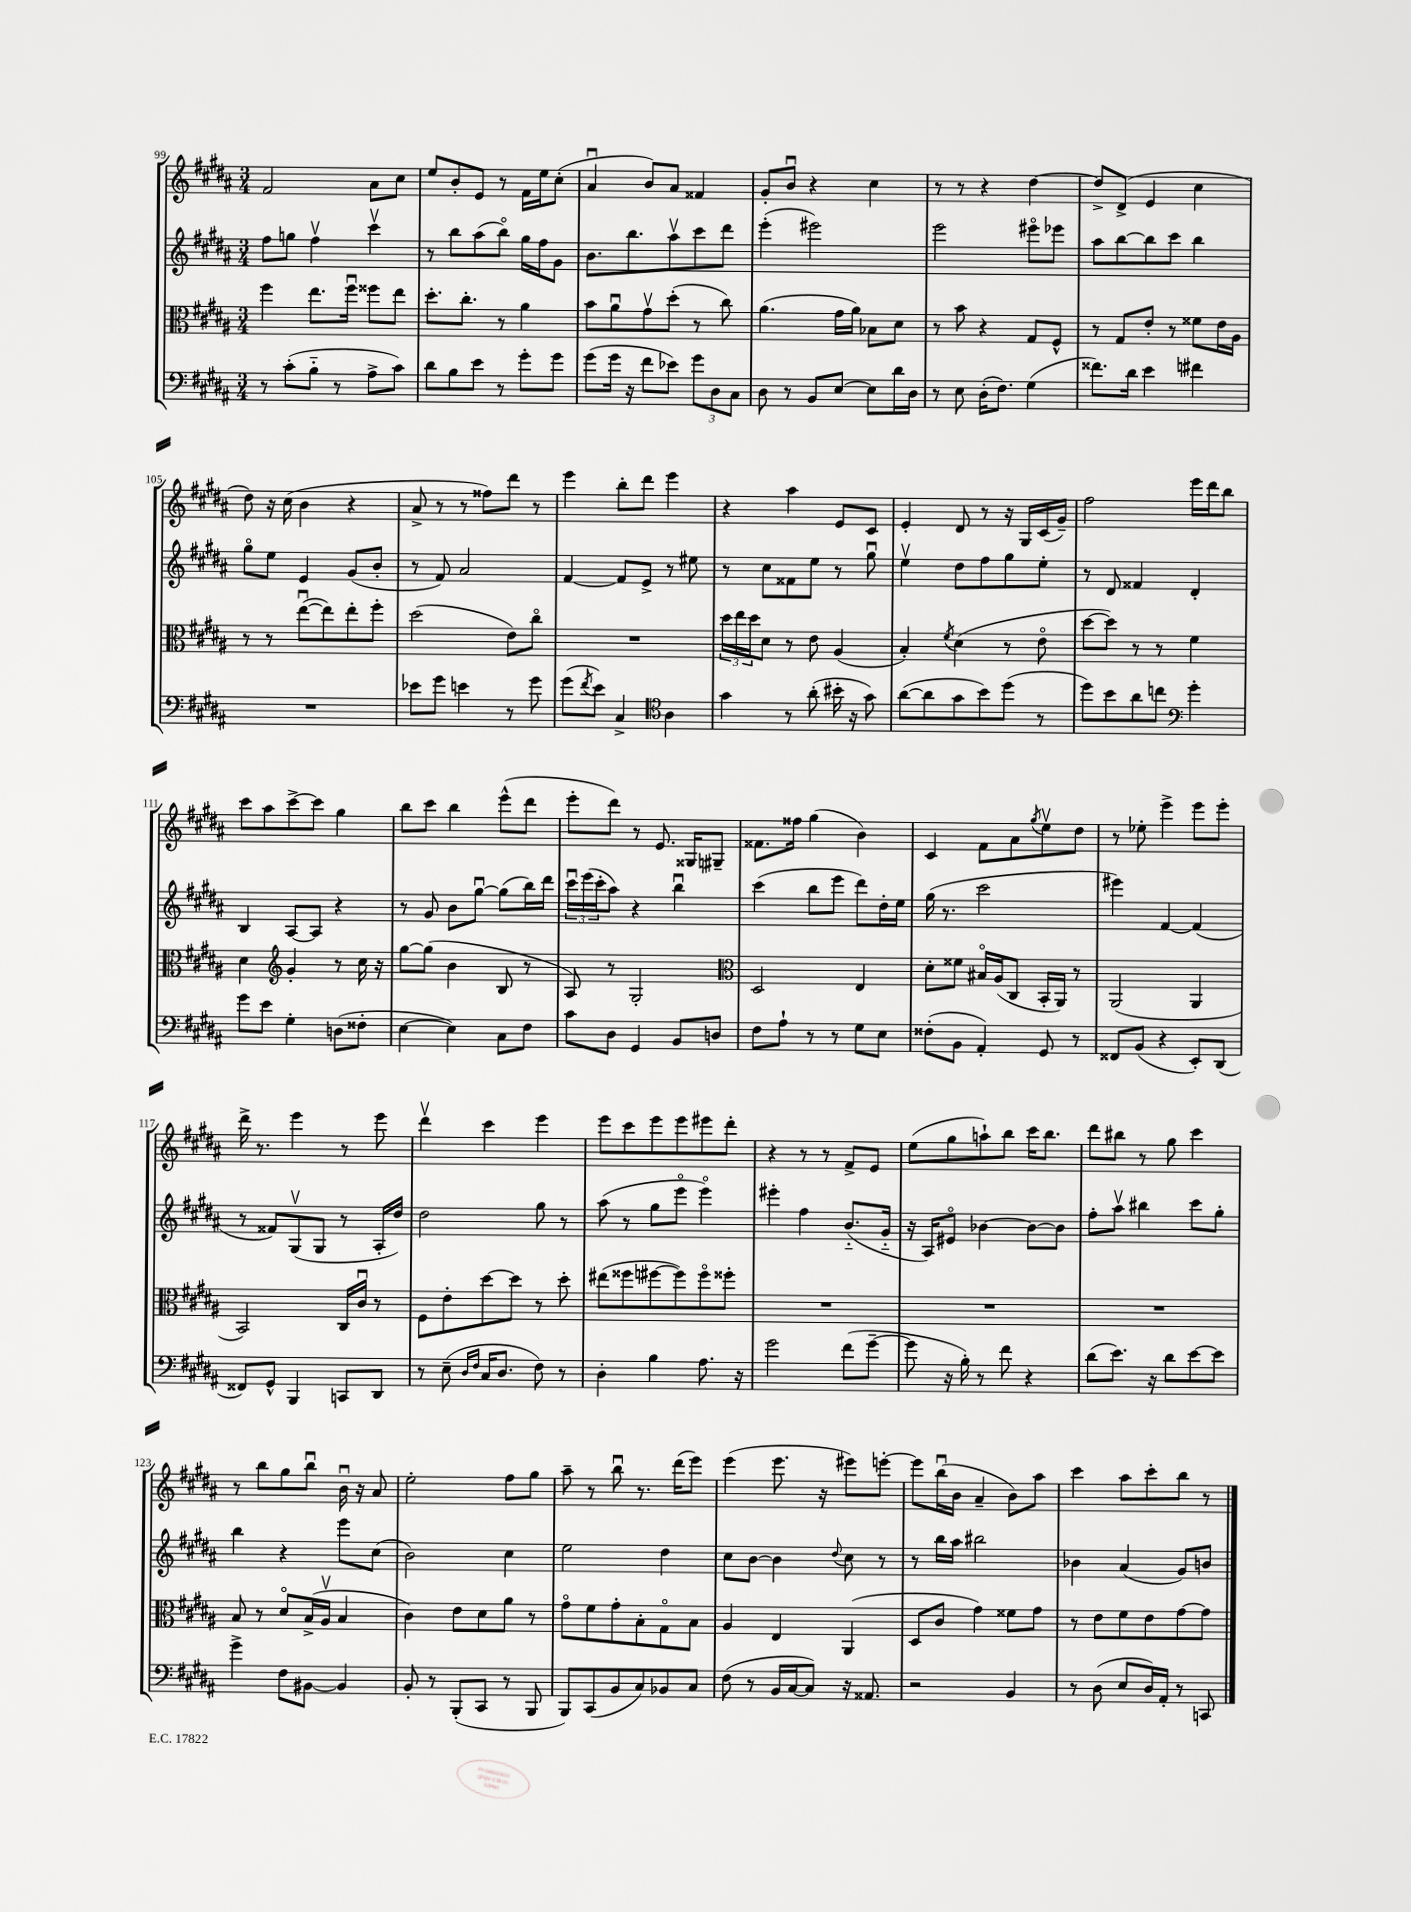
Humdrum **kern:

**kern	**kern	**kern	**kern
*part4	*part3	*part2	*part1
*staff4	*staff3	*staff2	*staff1
*clefF4	*clefC3	*clefG2	*clefG2
*k[f#c#g#d#a#]	*k[f#c#g#d#a#]	*k[f#c#g#d#a#]	*k[f#c#g#d#a#]
*M3/4	*M3/4	*M3/4	*M3/4
=99	=99	=99	=99
8r	4ff#\	8ff#\L	2f#/
(8c#'\L	.	8ggn\J	.
8B\J	8.ee\L	4ff#v\	.
8r	.	.	.
.	16ff#u\Jk	.	.
8A#^\L	8ff##X\L	4ccc#v\	8a#\L
8c#\J)	8ee\J	.	8cc#\J
=100	=100	=100	=100
8d#\L	8.dd#'\L	8r	8ee/L
8B\	.	8bb\L	8b'/
.	8.cc#'\J	.	.
8e\J	.	(8aa#\	8e/J
8r	8r	8bb\J)	8r
8g#'\L	4a#\	16gg#\LL	16f#\LL
.	.	16ff#\J	16ee\J
8g#\J	.	8g#\J	(8cc#'\J
=101	=101	=101	=101
(8g#\L	8b\L	8.b\L	4a#u/
16g#\Jk	8a#u\	.	.
16r	.	8.bb\	.
8f#\L	8g#v\	.	8b/L)
8e-X\J)	(8dd#'\J	8aa#v\	8a#/J
12g#\L	8r	8ccc#\	4f##X/
12D#\	.	.	.
.	8cc#\)	8ddd#\J	.
12C#\J	.	.	.
=102	=102	=102	=102
8D#\	(4.a#\	(4eee'\	8g#'/L
8r	.	.	8bu/J
8BB/L	.	2eee#X\)	4r
[8E/J	16g#\LL	.	.
.	16a#\JJ)	.	.
8E\L]	8B-X\L	.	4cc#\
16d#\L	8d#\J	.	.
16D#\JJ	.	.	.
=103	=103	=103	=103
8r	8r	2eee\	8r
8E\	8b\	.	8r
(16D#'\KL	4r	.	4r
8.F#\J)	.	.	.
(4G#\	8G#/L	8eee#X\L	[4dd#\
.	8F#^^/J	8eee-X\J	.
=104	=104	=104	=104
8.f##X\L)	8r	8aa#\L	8dd#^/L]
.	8G#/L	[8bb\	(8d#^/J
16d#\Jk	.	.	.
4e\	8e'/J	8bb\]	4e/
.	8r	8ccc#\J	.
4f#X\	8f##X\L	4bb\	4cc#\
.	16e\L	.	.
.	16A#\JJ	.	.
!!LO:LB:g=z
=105	=105	=105	=105
2.r	8r	8gg#\L	8dd#\)
.	8r	8ee\J	16r
.	.	.	(16cc#\
.	([8eeu\L	4e/	4b\
.	8ee\])	.	.
.	8ee'\	(8g#/L	4r
.	8ff#'\J	8b'/J	.
=106	=106	=106	=106
8e-X\L	(2dd#\	8r	8a#^/
8g#\J	.	8f#/)	8r
4en\	.	2a#/	8r
.	.	.	8ff##X\L)
8r	8e\L)	.	8ddd#\J
8g#\	8cc#\J	.	8r
=107	=107	=107	=107
(8g#\L	2.r	[4f#/	4eee\
8qf#/	.	.	.
8e\J)	.	.	.
4C#^/	.	8f#/L]	8bb'\L
.	.	8e^/J	8ddd#\J
*clefC4	*	*	*
4A#\	.	8r	4eee\
.	.	8ee#X\	.
=108	=108	=108	=108
4g#\	24dd#\LL	8r	4r
.	24ee\	.	.
.	24dd#\J	.	.
.	8d#\J	8cc#\L	.
8r	8r	8f##X\	4aa#\
(8a#'\	8e\	8ee\J	.
16b#X'\	(4A#/	8r	8e/L
16r	.	.	.
8g#\)	.	8gg#u\	8c#/J
=109	=109	=109	=109
([8a#\L	4B'/)	4eev\	4e'/
8a#\]	.	.	.
.	8qf#/	.	.
8g#\	(4d#\	8dd#\L	8d#/
8b\)	.	8ff#\	8r
(8dd#\J	8r	8gg#\	16r
.	.	.	16G#/LL
8r	8e\	8ee'\J	(16c#/
.	.	.	16g#~/JJ)
=110	=110	=110	=110
8dd#\L)	[8dd#\L	8r	2ff#\
8b\	8dd#\J])	8d#/	.
8a#\	8r	4f##X/	.
8ccn\J	8r	.	.
*clefF4	*	*	*
4g#'\	4f#\	4d#'/	16eee\LL
.	.	.	16ddd#\J
.	.	.	8bb\J
!!LO:LB:g=z
=111	=111	=111	=111
8g#\L	4d#\	4B/	8ccc#\L
8e\J	.	.	8aa#\
*	*clefG2	*	*
4G#'\	4g#'/	[8A#/L	[8ccc#^\
.	.	8A#/J]	8ccc#\J]
(8Dn\L	8r	4r	4gg#\
8F##X'\J	16cc#\	.	.
.	16r	.	.
=112	=112	=112	=112
[4E\	[8gg#\L	8r	8bb\L
.	(8gg#\J]	8g#/	8ccc#\J
4E\])	4b\	8b\L	4bb\
.	.	[8gg#u\J	.
8C#\L	8B/	(8gg#\L]	(8eee^^\L
8F#\J	8r	16bb\L)	8ddd#\J
.	.	16ddd#\JJ	.
=113	=113	=113	=113
8c#\L	8A#/)	24ccc#u\LL	8eee'\L
.	.	(24eee\	.
.	.	24ccc#'\J	.
8D#\J	8r	8aa#\J)	8ddd#\J)
4GG#/	2G#'/	4r	8r
.	.	.	8.e/
8BB/L	.	4bbu\	.
.	.	.	16G##X/KL
8Dn/J	.	.	8G#X~/J
=114	=114	=114	=114
*	*clefC3	*	*
8F#\L	2D#/	(4ccc#\	8.f##X\L
8A#`\J	.	.	.
.	.	.	16ff##X\Jk
8r	.	8bb\L	(4gg#\
8r	.	8eee\J	.
8G#\L	4E/	8ddd#\L)	4b\)
8E\J	.	16dd#'\L	.
.	.	16ee\JJ	.
=115	=115	=115	=115
(8F##X'\L	8d#'\L	(16gg#\	4c#/
.	.	8.r	.
8BB\J	8f##X\J	.	.
4AA#'/)	16B#X/LL	2ccc#\	8f#\L
.	(16A#/J	.	.
.	8C#/J	.	8a#\
.	.	.	8qgg#/
8GG#/	16BB'/LL	.	8eev\
.	16AA#/JJ)	.	.
8r	8r	.	8dd#\J
=116	=116	=116	=116
8FF##X/L	(2AA#/	4eee#X\)	8r
(8BB/J	.	.	8ee-X'\
4r	.	[4f#/	4eee^\
8EE'/L)	4AA#/	(4f#/]	8eee\L
(8DD#/J	.	.	8eee'\J
!!LO:LB:g=z
=117	=117	=117	=117
8FF##X/L)	2BB/)	8r	16ddd#^\
.	.	.	8.r
8GG#^^/J	.	8f##X/L)	.
4BBB/	.	(8G#v/	4eee\
.	.	8G#/J	.
8CCn/L	16C#/LL	8r	8r
.	16c#u/JJ	.	.
8DD#/J	8r	16A#'/LL	8eee\
.	.	16dd#/JJ)	.
=118	=118	=118	=118
8r	8F#\L	2dd#\	4ddd#v\
(8E~\	8e'\	.	.
16qqD#/LL	.	.	.
16qqF#/JJ	.	.	.
16C#/KL	[8dd#\	.	4ccc#\
8.D#/J	.	.	.
.	8dd#\J]	.	.
8F#\)	8r	8gg#\	4eee\
8r	8dd#'\	8r	.
=119	=119	=119	=119
4D#'\	(8ee#X\L	(8aa#\	8eee\L
.	8ff##X\	8r	8ccc#\
4B\	[8ff#X\	8gg#\L	8eee\
.	8ff#\])	8eee\J	8eee\
8.A#\	8ff#\	4eee\)	8eee#X\
.	8ff##X'\J	.	8ddd#'\J
16r	.	.	.
=120	=120	=120	=120
2g#\	2.r	4eee#X'\	4r
.	.	4ff#\	8r
.	.	.	8r
(8f#\L	.	(8.b/L	8f#^/L
[8g#~\J	.	.	8e/J
.	.	16g#/Jk	.
=121	=121	=121	=121
8g#\]	2.r	16r	(8ee\L
.	.	16A#/KL)	.
16r	.	8e#X/J	8gg#\
16B'\)	.	.	.
8r	.	[4b-X\	8aan`\)
8f#\	.	.	8bb\J
4r	.	8b-\L_	16ccc#\KL
.	.	.	8.bb\J
.	.	8b-\J]	.
=122	=122	=122	=122
(8d#\L	2.r	8ff#'\L	8ddd#\L
8.e\J)	.	8aa#v\J	8bb#X\J
.	.	4bb#X\	8r
16r	.	.	.
8d#\L	.	.	8gg#\
[8e\	.	8ccc#\L	4ccc#\
8e\J]	.	8gg#'\J	.
!!LO:LB:g=z
=123	=123	=123	=123
4g#^\	8B/	4bb\	8r
.	8r	.	8bb\L
8F#\L	8d#/L	4r	8gg#\
[8BB#X\J	(16B^/L	.	8bbu\J
.	16A#v/JJ	.	.
4BB#/]	4B/	8eee\L	16bu\
.	.	.	16r
.	.	(8cc#\J	8a#/
=124	=124	=124	=124
8BB'/	4c#\)	2b\)	2ee'\
8r	.	.	.
(8BBB'/L	8e\L	.	.
8CC#/J	8d#\	.	.
8r	8a#\J	4cc#\	8ff#\L
8BBB/	8r	.	8gg#\J
=125	=125	=125	=125
8BBB/L)	8g#\L	2ee\	8aa#~\
(8CC#/	8f#\	.	8r
8BB/	8g#'\	.	8bbu\
8C#/)	8B'\	.	8.r
8BB-X/	8G#\	4dd#\	.
.	.	.	(16ddd#\KL
8C#/J	8B\J	.	8eee\J)
=126	=126	=126	=126
(8F#\	4A#/	8cc#\L	(4eee\
8r	.	[8b\J	.
16BB/LL	4E/	4b\]	8.eee\
[16C#/J	.	.	.
8C#/J])	.	.	.
.	.	.	16r
.	.	8qqdd#/	.
16r	(4AA#/	8cc#\	8eee#X\L)
8.AA##X/	.	.	.
.	.	8r	[8eeen'\J
=127	=127	=127	=127
2r	8D#/L	8r	8eee\L]
.	8c#/J	16bb\LL	(16bbu\L
.	.	16aa#\JJ	16b\JJ
.	4g#\)	2bb#X\	4a#~/
4BB/	8f##X\L	.	8b\L)
.	8g#\J	.	8aa#\J
=128	=128	=128	=128
8r	8r	4b-X\	4ccc#\
(8D#\	8e\L	.	.
8E/L	8f#\	(4a#/	8aa#\L
16D#/L)	8e\	.	8ccc#'\
16AA#'/JJ	.	.	.
8r	[8g#\	8g#/L)	8bb\J
8CCn/	8g#\J]	8bn/J	8r
==	==	==	==
*-	*-	*-	*-
